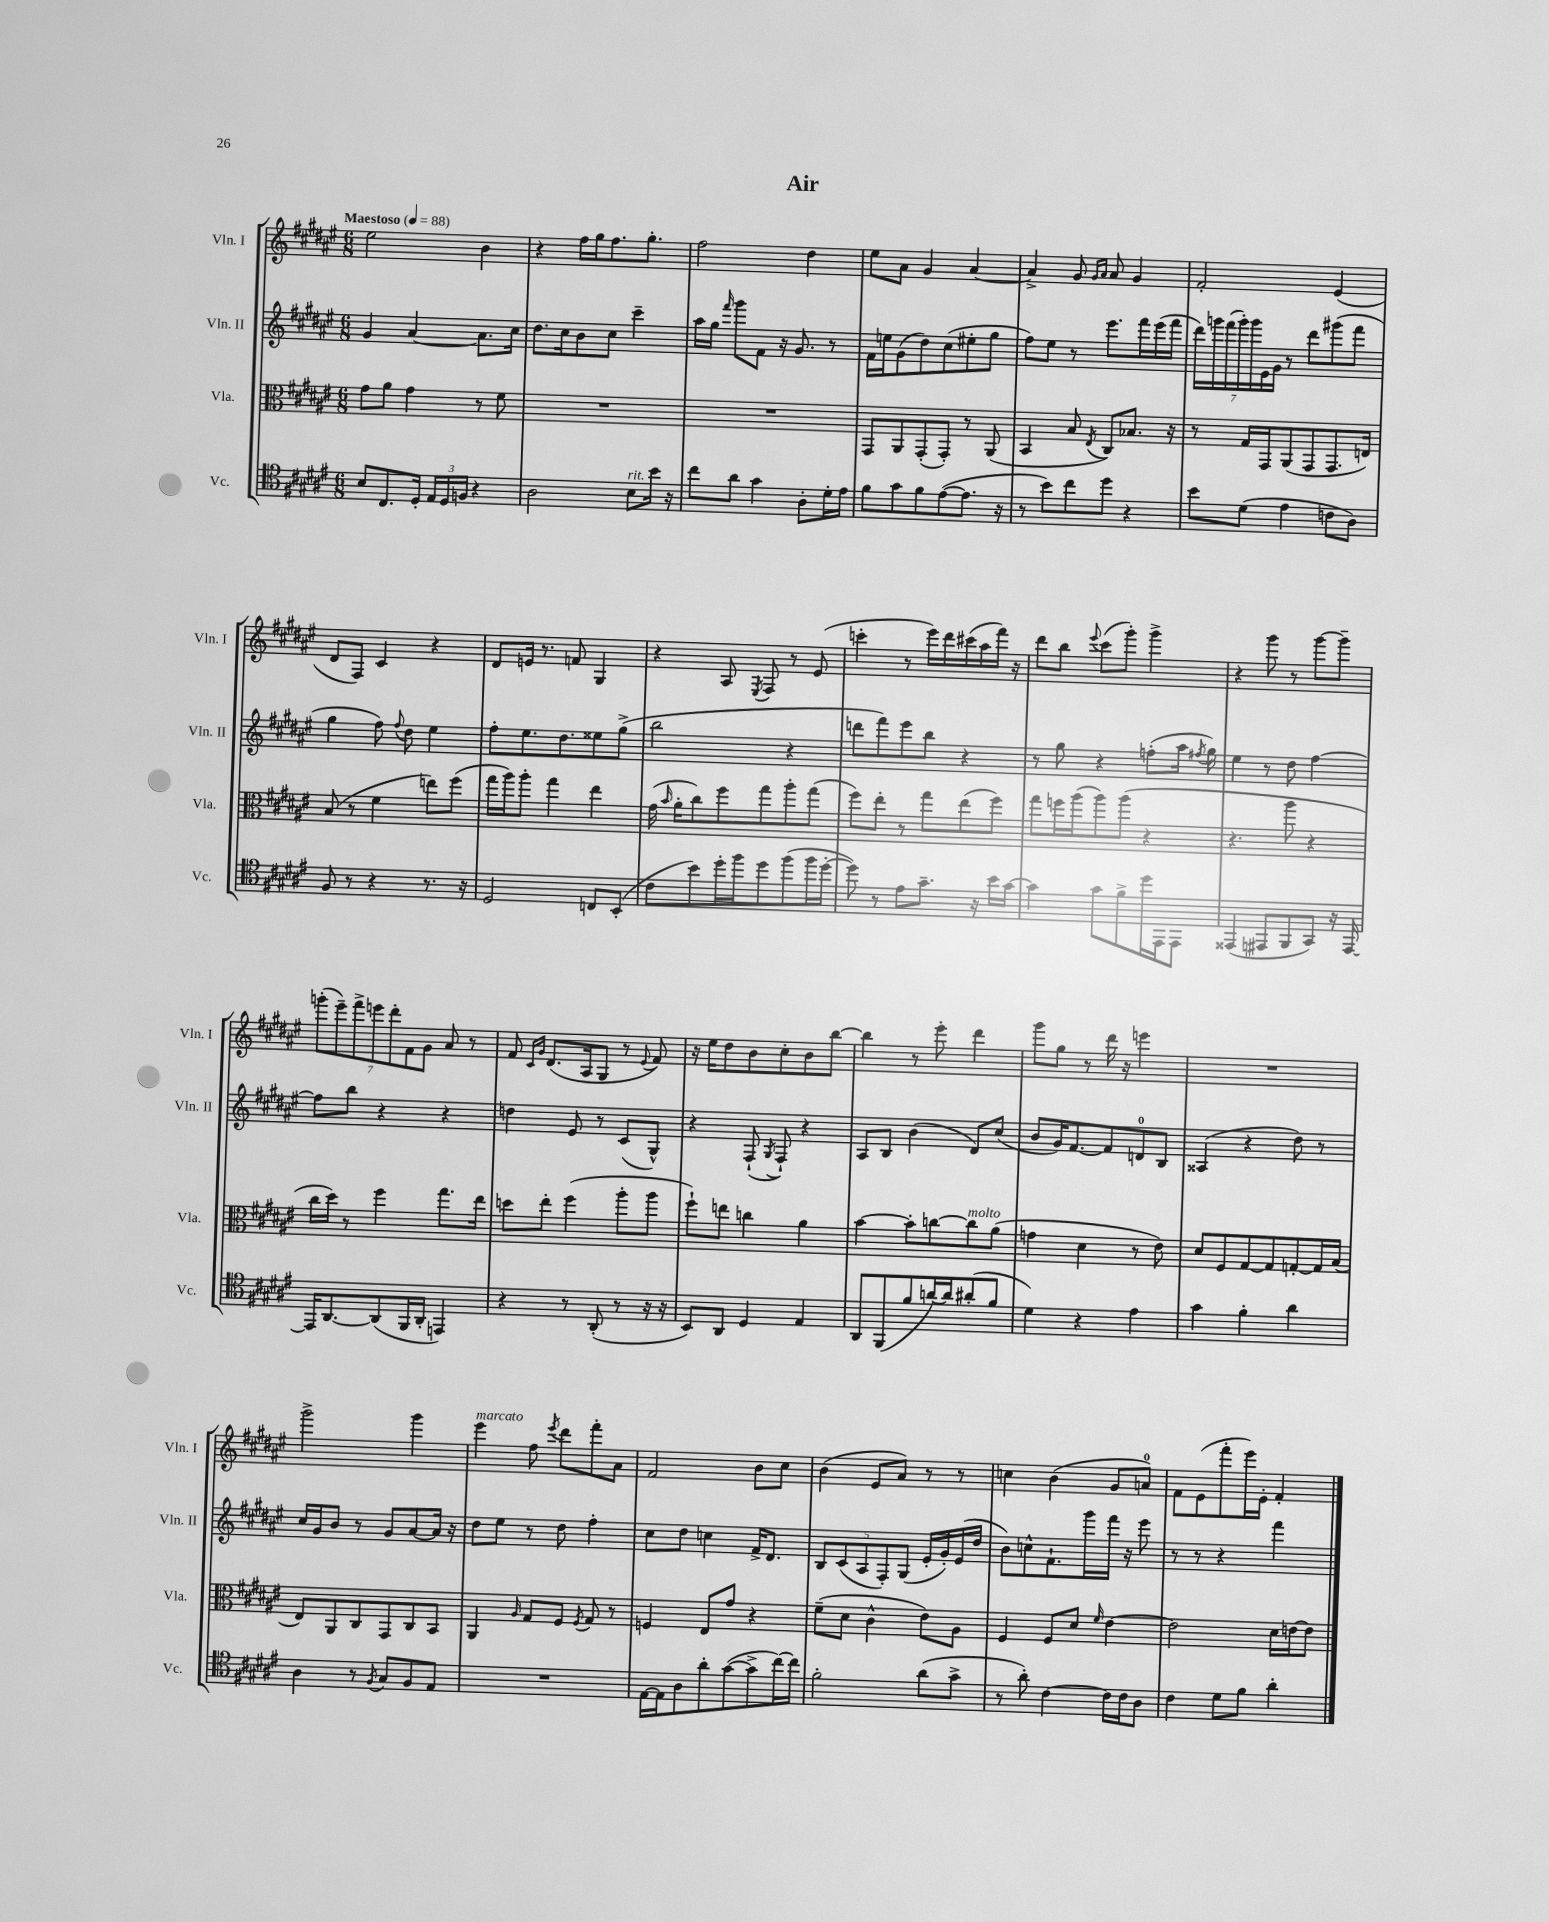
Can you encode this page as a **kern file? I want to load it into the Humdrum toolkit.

**kern	**kern	**kern	**kern
*staff4	*staff3	*staff2	*staff1
*clefC4	*clefC3	*clefG2	*clefG2
*k[f#c#g#d#a#e#]	*k[f#c#g#d#a#e#]	*k[f#c#g#d#a#e#]	*k[f#c#g#d#a#e#]
*M6/8	*M6/8	*M6/8	*M6/8
*MM88	*MM88	*MM88	*MM88
8B	8g#	4g#	2ee#
8.C#	8a#	.	.
.	4g#	[4a#	.
16D#'	.	.	.
24E#	.	.	.
24D#	.	.	.
24F	.	.	.
4r	8r	8.a#]	4b
.	8f#	.	.
.	.	16cc#	.
=	=	=	=
2A#	2.r	8.dd#	4r
.	.	16cc#	.
.	.	8b	16ff#
.	.	.	16gg#
.	.	8cc#	8.ff#
8B	.	4ccc#~	.
.	.	.	8.gg#'
16b	.	.	.
16r	.	.	.
=	=	=	=
8cc#	2.r	16aa#	2ff#
.	.	16gg#	.
.	.	16qqfff#	.
8a#	.	8ggg#	.
4g#	.	8f#	.
.	.	16r	.
.	.	8.g#	.
8A#'	.	.	4dd#
16d#'	.	8r	.
16e#	.	.	.
=	=	=	=
8f#	8GG#	16f#	8ee#
.	.	16ee	.
8g#	8AA#	(8g#	8a#
8f#	(8GG#'	8dd#)	4g#
([8e#	8GG#')	(8cc#	.
8.e#]	8r	8ee#'	[4a#
.	(8AA#	8gg#	.
16r	.	.	.
=	=	=	=
8r	4BB	8ff#)	4a#^]
8b)	.	8ee#	.
8cc#	8B	8r	8g#
.	.	.	16qqg#
.	8qE#	.	16qqa#
8dd#	8C#)	8.eee#	8a#
4r	8.B-	.	4g#
.	.	16fff#	.
.	.	(16eee#	.
.	16r	16fff#	.
=	=	=	=
8b	8r	28ddd#)	2f#'
.	.	28ggg	.
.	.	(28fff#	.
.	.	28ggg')	.
(8d#	16G#	.	.
.	.	28ggg	.
.	.	28e#	.
.	16GG#	.	.
.	.	28g#	.
4e#	(8AA#	8r	.
.	8GG#	8ddd#	.
8c	8.GG#	(8ggg#	(4e#
8A#)	.	8fff#	.
.	16E)	.	.
=	=	=	=
8F#	(8B	4gg#	8d#
8r	8r	.	8F#)
4r	4f#	8ff#)	4c#
.	.	8qqff#	.
.	.	8dd#	.
8.r	8ee)	4ee#	4r
.	(8ff#	.	.
16r	.	.	.
=	=	=	=
2D#	16gg#	8ff#'	8d#
.	16aa#)	.	.
.	8aa#'	8.ee#	16e
.	.	.	8.r
.	4gg#	.	.
.	.	8.dd#	.
.	.	.	8f
8C	4ee#	8ee##	4G#
(8BB'	.	(8gg#^	.
=	=	=	=
8c#	(16g#	2bb	4r
.	16qqb	.	.
.	16a#'	.	.
8b)	8cc#)	.	.
16dd#'	8ff#	.	8A#
16ff#	.	.	.
.	.	.	8qE#
8dd#	8gg#	.	8F#
(8ff#	8aa#'	4r	8r
16ff#	(8gg#	.	(8e#
[16dd#'	.	.	.
=	=	=	=
8dd#])	8ff#)	8ddd	4ccc'
8r	8ee#'	8fff#)	.
8e#	8r	8eee#	8r
8.g#~	8gg#	8bb	16eee#)
.	.	.	16ddd#
.	(8ee#	4r	(16ccc#
16r	.	.	16aa#
16b	8ff#)	.	16fff#)
[16g#	.	.	16r
=	=	=	=
4g#]	8gg#	8r	8ddd#
.	16ff	8gg#	8bb
.	(16aa#	.	.
.	.	.	8qqeee#
8g#	8aa#)	4r	(8ccc#
8f#^	(8aa#	.	8ggg#')
16dd#	4r	(8ff'	4ggg#^
16EE#	.	.	.
8EE#	.	16aa#	.
.	.	8qff#	.
.	.	16gg#)	.
=	=	=	=
(4EE##	4.r	4ee#	4r
8EE#	.	8r	8ggg#
8FF#	8aa#	8dd#	8r
8GG#)	4r	[4ff#	[8ggg#
16r	.	.	8ggg#~]
[16EE#	.	.	.
=	=	=	=
16EE#]	16cc#	8ff#]	(14ggg'
[8.AA#	16dd#)	.	.
.	.	.	14eee#~)
.	8r	8bb	.
.	.	.	14fff#^
.	.	.	14eee
(8AA#]	4ff#	4r	.
.	.	.	14ddd#'
.	.	.	14f#
16FF#	.	.	.
.	.	.	14g#
16AA#'	.	.	.
4EE)	8.gg#	4r	8a#
.	.	.	8r
.	16ee#	.	.
=	=	=	=
4r	8dd	4dd	8f#
.	.	.	16qqc#
.	.	.	16qqg#
.	8ee#'	.	(8.d#
8r	(4ff#	8e#	.
.	.	.	16A#
(8AA#'	.	8r	8G#
8r	8aa#'	(8c#	8r
.	.	.	8qqe#
16r	8aa#	8G#^^)	8f#)
16r	.	.	.
=	=	=	=
8BB)	8ff#`)	4r	16r
.	.	.	16ee#
8AA#	8ee	.	8dd#
4D#	4cc	(8F#`	8b
.	.	8qG#	.
.	.	8F#`)	8cc#'
4E#	4a#	4r	8b
.	.	.	[8bb
=	=	=	=
8AA#	[4b	8A#	4bb]
(8FF#	.	8B	.
8f#	8b']	(4b	8r
[16a)	[8cc	.	8eee#'
16a]	.	.	.
(8a#'	8cc]	8d#)	4ddd#
8f#	(8a#	(8cc#	.
=	=	=	=
4d#)	4g	8b	8ggg#
.	.	16g#)	8gg#
.	.	[8.f#	.
4r	4d#	.	8r
.	.	8f#]	16ddd#
.	.	.	16r
4e#	8r	8d	4eee
.	8e#)	8B	.
=	=	=	=
4g#	8d#	(4A##	2.r
.	8F#	.	.
4f#'	[8G#	4r	.
.	8G#]	.	.
4a#	[8G'	8dd#)	.
.	16G]	8r	.
.	(16B	.	.
=	=	=	=
4A#	8E#)	16cc#	2ggg#^
.	.	16g#	.
.	8AA#	8b	.
8r	8C#	8r	.
8qF#	.	.	.
8G#	8GG#	8g#	.
8F#	8C#	[8a#	4ggg#
8E#	8BB	16a#]	.
.	.	16r	.
=	=	=	=
2.r	4AA#	8dd#	4eee#
.	.	8ee#	.
.	16qqA#	.	.
.	8G#	8r	8ff#
.	.	.	8qeee#
.	8F#	8dd#	8ddd#
.	8qF#	.	.
.	8G#	4ff#'	8fff#'
.	8r	.	8a#
=	=	=	=
[16E#	4F	8cc#	2f#
16E#]	.	.	.
8A#	.	8dd#	.
8a#'	8E#	4cc	.
([8g#	8g#	.	.
8g#^]	4r	16f#^	8b
.	.	8.d#	.
[16cc#)	.	.	8cc#
16cc#]	.	.	.
=	=	=	=
2f#'	(8f#~	10B	(4b
.	.	(10c#	.
.	8d#	.	.
.	.	10A#	.
.	4c#^^	.	8e#
.	.	10F#')	.
.	.	.	8a#)
.	.	(10G#	.
(8a#	8e#)	16e#'	8r
.	.	16g#')	.
8g#^	8A#	(16e#	8r
.	.	16dd#	.
=	=	=	=
8r	4F#	8b)	4cc
8a#')	.	8cc^^	.
[4c#	8F#	8.f#`	(4b
.	8d#	.	.
.	.	16ggg#	.
.	16qqf#	.	.
16c#]	[4e#	16fff#	8g#
16c#	.	16r	.
8A#	.	8eee#	8a)
=	=	=	=
4c#	2e#]	8r	8f#
.	.	8r	(8e#
8d#	.	4r	8fff#'
8f#	.	.	16eee#)
.	.	.	16e#'
4a#'	16d#	4fff#	4f#'
.	[16e	.	.
.	8e]	.	.
==	==	==	==
*-	*-	*-	*-
